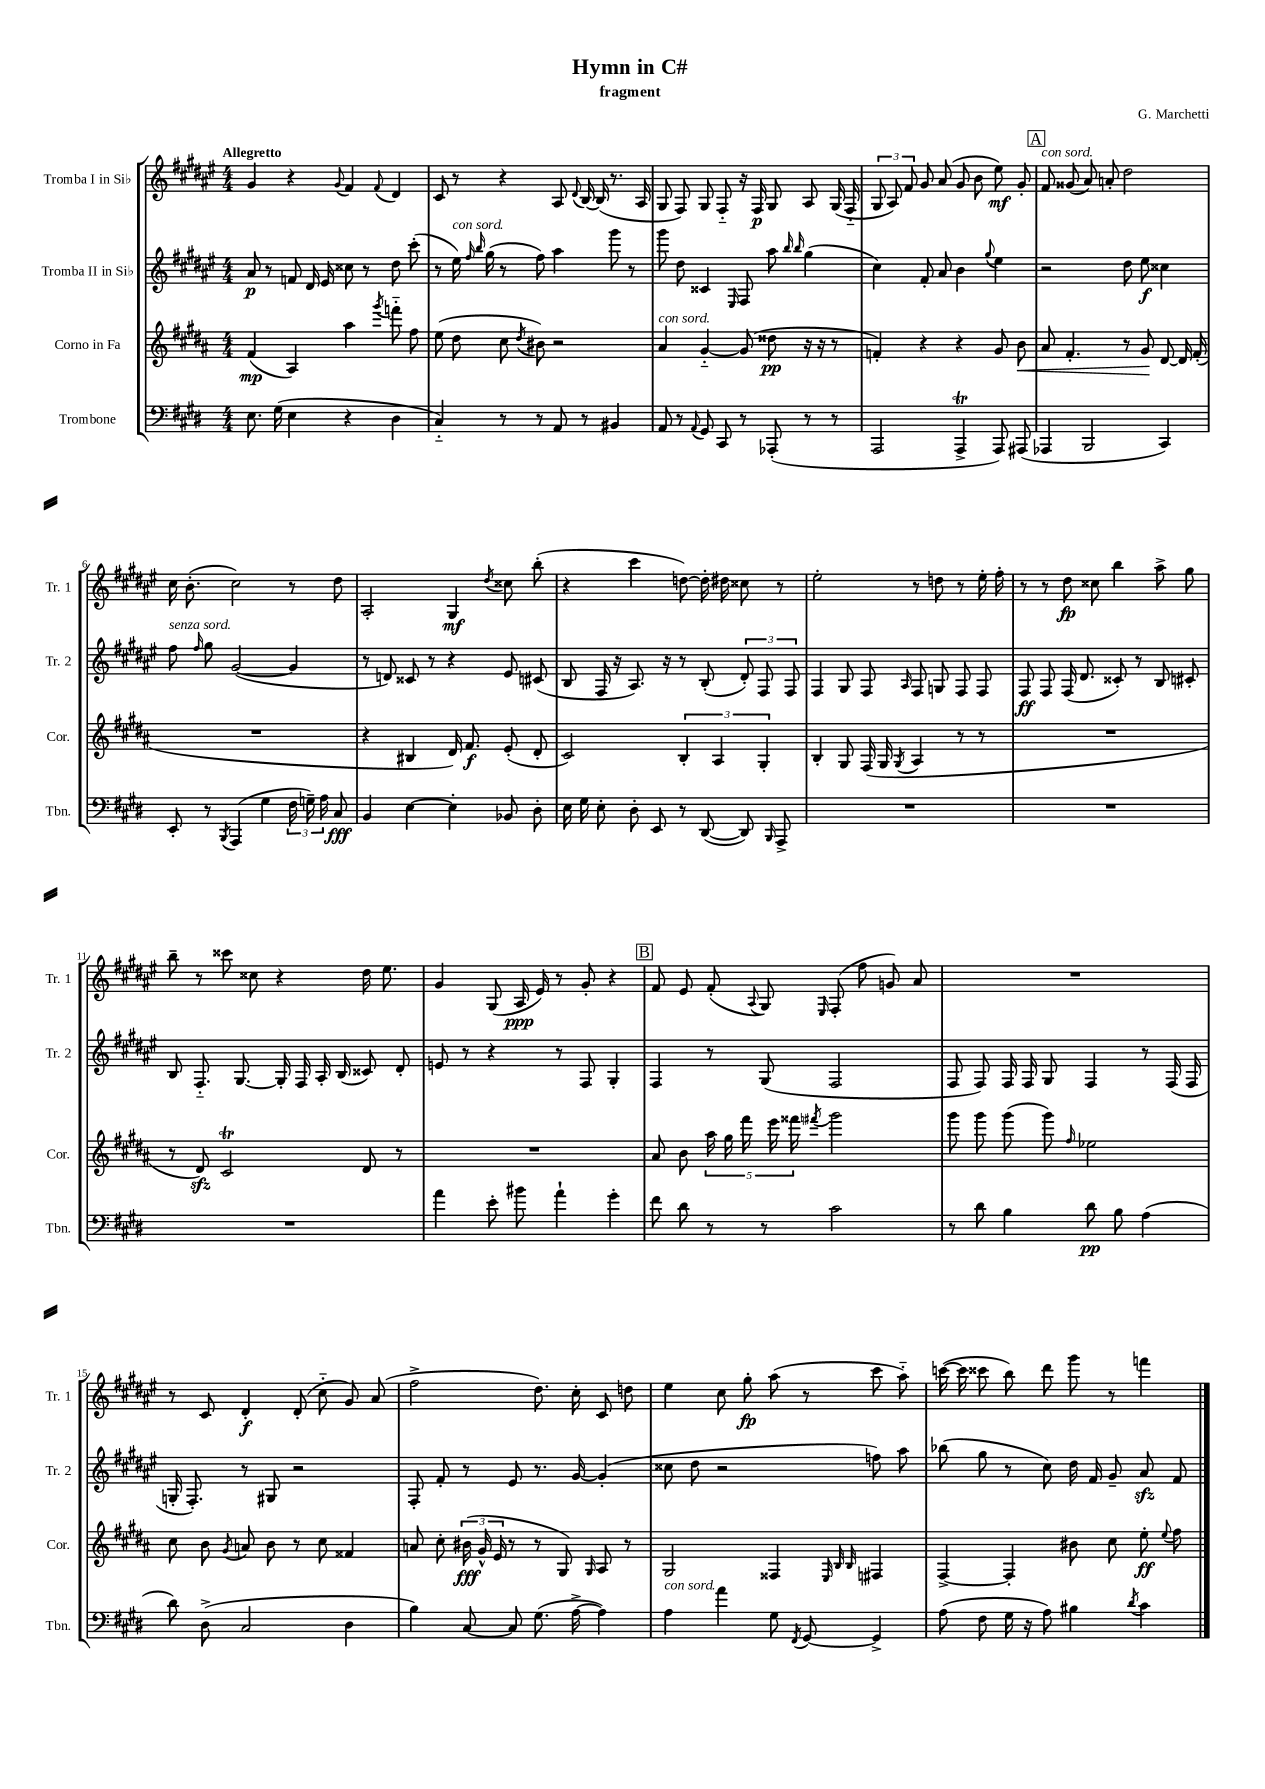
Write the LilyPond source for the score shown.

\header { title = "Hymn in C#" composer = "G. Marchetti" subtitle = "fragment" }
<<
\new StaffGroup <<
\new Staff = "s0" \with { instrumentName = "Tromba I in Sib" shortInstrumentName = "Tr. 1" } {
    \clef treble \key fis \major \numericTimeSignature \time 4/4 \tempo "Allegretto"
    \autoBeamOff gis'4 r4 \appoggiatura { gis'8 } fis'4 \appoggiatura { fis'8 } dis'4 |
    cis'8 r8 r4 ais8 \appoggiatura { dis'8 } b16~ b16( r8. ais16 |
    gis8 fis8) gis8 fis8-_ r16 fis16\p gis8 ais8 gis16( fis16-_ |
    \tuplet 3/2 { gis8 ais8) fis'8 } gis'8 ais'8( gis'8 b'8 eis''8\mf) gis'8-. |
    \mark \markup { \box "A" } fis'8^\markup { \italic "con sord." } gisis'8( ais'8) a'8-. dis''2 |
    cis''16 b'8.-.( cis''2) r8 dis''8 |
    ais2-. gis4\mf \acciaccatura { dis''8 } cisis''8 b''8-.( |
    r4 cis'''4 d''8~) d''16-. dis''16 cisis''8 r8 |
    eis''2-. r8 d''8 r8 eis''16-. fis''16-. |
    r8 r8 dis''8\fp cisis''8 b''4 ais''8-> gis''8 |
    b''8-- r8 cisis'''8 cisis''8 r4 dis''16 eis''8. |
    gis'4 gis8( ais16\ppp eis'16) r8 gis'8-. r4 |
    \mark \markup { \box "B" } fis'8 eis'8 fis'8-.( \appoggiatura { ais8 } gis8) \grace { eis16 } fis8-.( fis''8 g'8) ais'8 |
    R1 |
    r8 cis'8 dis'4-.\f dis'8-.( cis''8-_ gis'8) ais'8( |
    fis''2-> dis''8.) cis''16-. cis'8 d''8 |
    eis''4 cis''8 gis''8-.\fp ais''8( r8 cis'''8 ais''8-_) |
    c'''16~( c'''16 cisis'''8 b''8) dis'''8 gis'''8 r8 f'''4 \bar "|." |
}
\new Staff = "s1" \with { instrumentName = "Tromba II in Sib" shortInstrumentName = "Tr. 2" } {
    \clef treble \key fis \major \numericTimeSignature \time 4/4
    \autoBeamOff ais'8\p r8 f'8 dis'16 eis'16 cisis''8 r8 dis''8 cis'''8-.( |
    r8 eis''16^\markup { \italic "con sord." }) \grace { fis''16 b''16 } gis''16( r8 fis''8) ais''4 gis'''8 r8 |
    gis'''8 dis''8 cisis'4 \grace { eis16 } fis8 ais''8 \grace { b''16 b''16 } gis''4( |
    cis''4) fis'8-. ais'8 b'4 \appoggiatura { gis''8 } eis''4 |
    \mark \markup { \box "A" } r2 dis''8 eis''8\f cisis''4 |
    fis''8^\markup { \italic "senza sord." } \grace { fis''16 } gis''8 gis'2~( gis'4 |
    r8 d'8) cisis'8 r8 r4 eis'8 cis'8( |
    b8 fis16 r16 ais8.) r16 r8 b8-.( \tuplet 3/2 { dis'8-.) fis8 fis8 } |
    fis4 gis8 fis8 \grace { ais16 } fis8 g8 fis8 fis8 |
    fis8\ff fis8 fis16( dis'8. cisis'8-.) r8 b8 cis'8-. |
    b8 fis8.-_ gis8.~ gis16-. fis16 ais16-. b16( cisis'8) dis'8-. |
    e'8 r8 r4 r8 fis8 gis4-. |
    \mark \markup { \box "B" } fis4 r8 gis8( fis2 |
    fis8 fis8) fis16 fis16 gis8 fis4 r8 fis16( fis16 |
    g16-. fis8.-.) r8 gis8 r2 |
    fis8-. fis'8-. r8 eis'8 r8. gis'16~ gis'4-.( |
    cisis''8 dis''8 r2 f''8) ais''8 |
    bes''8( gis''8 r8 cis''8) dis''16 fis'16 gis'8-- ais'8\sfz fis'8 \bar "|." |
}
\new Staff = "s2" \with { instrumentName = "Corno in Fa" shortInstrumentName = "Cor." } {
    \clef treble \key b \major \numericTimeSignature \time 4/4
    \autoBeamOff fis'4\mp( ais4) ais''4 \acciaccatura { gis'''8 } f'''8-_ fis''8 |
    e''8( dis''8 cis''8 \acciaccatura { dis''8 } bis'8) r2 |
    ais'4^\markup { \italic "con sord." } gis'4~-_ gis'8( disis''8\pp r16 r16 r8 |
    f'4-.) r4 r4 gis'8 b'8\< |
    \mark \markup { \box "A" } ais'8 fis'4.-. r8 gis'8\! dis'8~ dis'16 fis'16-.( |
    R1 |
    r4 bis4 dis'16) fis'8.\f e'8-.( dis'8-. |
    cis'2) \tuplet 3/2 { b4-. ais4 gis4-. } |
    b4-. gis8 fis16( gis16 \acciaccatura { gis8 } ais4 r8 r8 |
    R1 |
    r8 dis'8\sfz) cis'2\trill dis'8 r8 |
    R1 |
    \mark \markup { \box "B" } ais'8 b'8 \tuplet 5/4 { ais''16 gis''16 fis'''16 e'''16 fisis'''16 } \acciaccatura { fis'''8 } gis'''2 |
    gis'''8 gis'''8 gis'''8( gis'''8) \grace { fis''16 } ees''2 |
    cis''8 b'8 \acciaccatura { gis'8 } a'8 b'8 r8 cis''8 fisis'4 |
    a'8 cis''8-. \tuplet 3/2 { bis'16\fff( gis'16-^ e'16 } r8 r8 gis8) \grace { gis16 } ais8 r8 |
    gis2 fisis4 \grace { e32 b32 b32 } fis4 |
    fis4~-> fis4-. bis'8 cis''8 e''8-.\ff \appoggiatura { e''8 } fis''8 \bar "|." |
}
\new Staff = "s3" \with { instrumentName = "Trombone" shortInstrumentName = "Tbn." } {
    \clef bass \key e \major \numericTimeSignature \time 4/4
    \autoBeamOff e8. gis16( e4 r4 dis4 |
    cis4-_) r8 r8 a,8 r8 bis,4 |
    a,8 r8 \appoggiatura { a,8 } gis,8 cis,8 r8 aes,,8-.( r8 r8 |
    a,,2 a,,4->\trill a,,8) ais,,8( |
    \mark \markup { \box "A" } aes,,4 b,,2 cis,4) |
    e,8-. r8 \acciaccatura { b,,8 } a,,4( gis4 \tuplet 3/2 { fis16 g16--) a16 } cis8\fff |
    b,4 e4~ e4-. bes,8 dis8-. |
    e16 gis16 e8-. dis8-. e,8 r8 dis,8~( dis,8) \grace { b,,16 } a,,8-> |
    R1 |
    R1 |
    R1 |
    a'4 e'8-. bis'8 a'4-! gis'4-. |
    \mark \markup { \box "B" } fis'8 dis'8 r8 r8 cis'2 |
    r8 dis'8 b4 dis'8\pp b8 a4( |
    dis'8) dis8->( cis2 dis4 |
    b4) cis8~ cis8 gis8.( a16~-> a4) |
    a4^\markup { \italic "con sord." } a'4 gis8 \acciaccatura { fis,8 } gis,8~ gis,4-> |
    a8( fis8 gis16 r16 a8) bis4 \acciaccatura { dis'8 } cis'4 \bar "|." |
}
>>
>>
